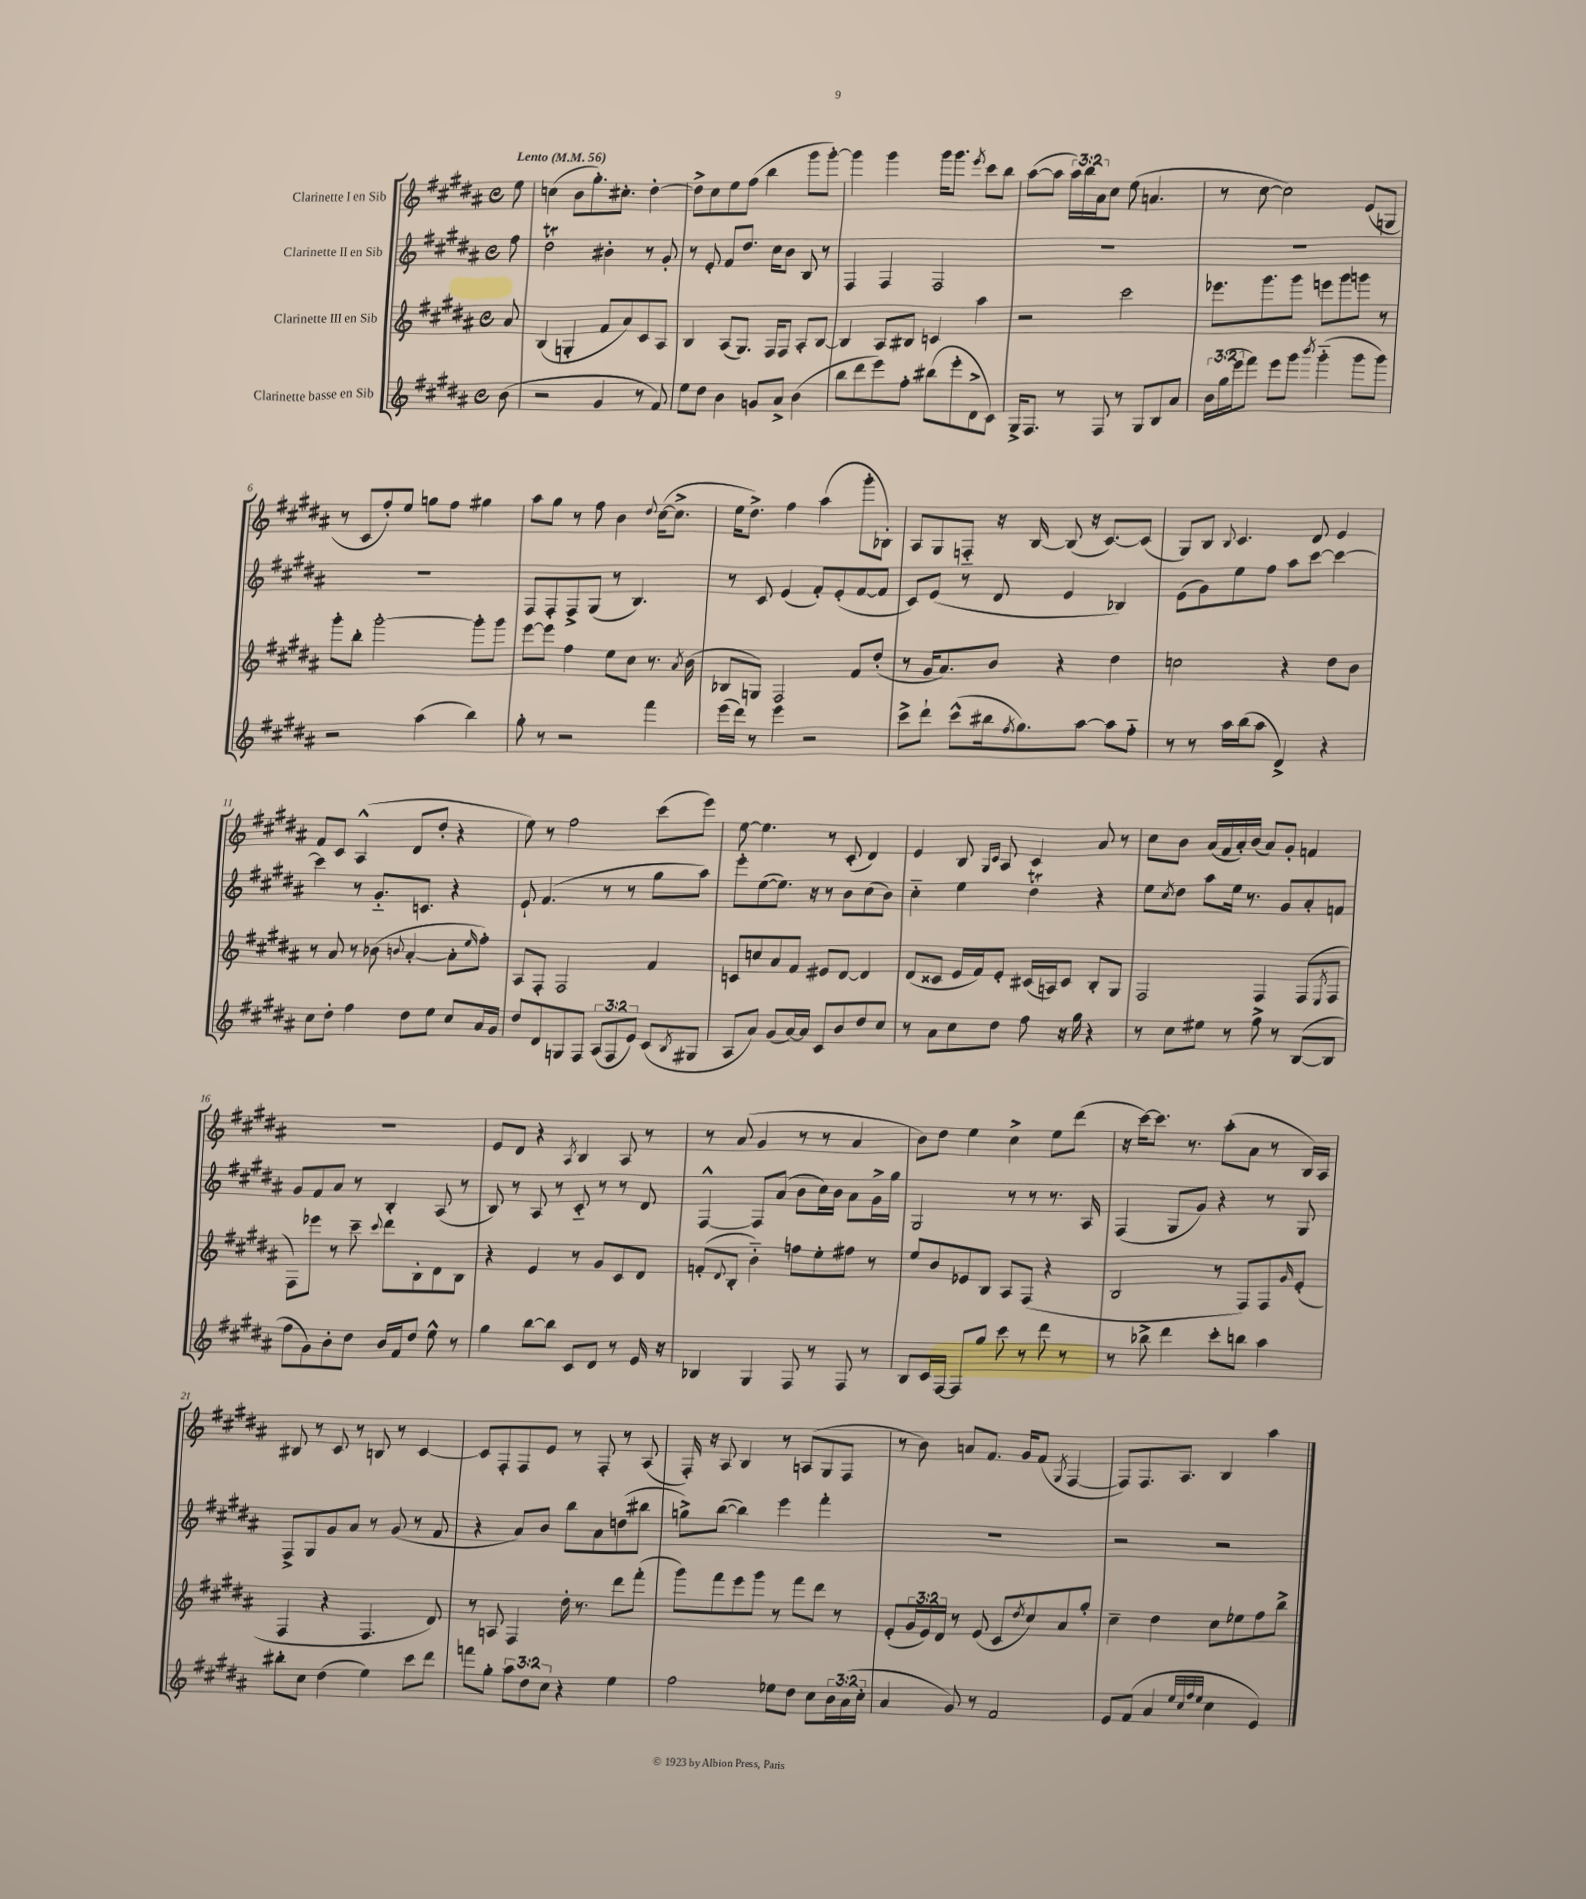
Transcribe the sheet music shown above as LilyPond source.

<<
\new StaffGroup <<
\new Staff = "s0" \with { instrumentName = "Clarinette I en Sib" } {
    \clef treble \key b \major \defaultTimeSignature \time 4/4 \override Staff.TupletNumber.text = #tuplet-number::calc-fraction-text \partial 8 \tempo "Lento" 4 = 56
    e''8 |
    c''4( b'8 gis''8.-.) cis''8.-. dis''4~-. |
    dis''8-> cis''8 e''8 fis''8( b''4 gis'''8 gis'''8~-.) |
    gis'''4 gis'''4 gis'''16 gis'''8. \acciaccatura { e'''8 } cis'''8 b''8 |
    ais''8~( ais''8 \tuplet 3/2 { ais''16) b''16 ais'16 } cis''8 e''8( a'4. |
    r8 cis''8~ cis''2) e'8( g8 |
    r8 cis'8 fis''8-.) e''8 g''8 fis''8 gis''4 |
    ais''8 gis''8 r8 fis''8 b'4 \appoggiatura { dis''8 } cis''16~( cis''8.-> |
    e''16 dis''8.->) fis''4 ais''4( gis'''8-. bes8-.) |
    ais8 gis8 f8-_ r16 b16~ b8( r16 cis'8.~) cis'8( |
    gis8) b8 \appoggiatura { b8 } cis'4. dis'8 e'4 |
    fis'8 cis'8 ais4-^( dis'8 dis''8-. r4 |
    e''8) r8 fis''2 cis'''8( e'''8) |
    e''8~ e''4. r8 cis'8-.( dis'4) |
    e'4 b8 \grace { gis16 cis'16 } ais8 cis'4 ais'8 r8 |
    cis''8 b'8 ais'16( fis'16 ais'16-.) b'16( ais'8) gis'8-. f'4 |
    R1 |
    e'8 dis'8 r4 \acciaccatura { ais8 } b4 ais8 r8 |
    r8 ais'8( gis'4 r8 r8 ais'4 |
    b'8) dis''8 e''4 cis''4-> e''8 dis'''8( |
    r16 cis'''16~) cis'''8. r8. ais''8-.( ais'8 r8 b16) ais16 |
    bis8 r8 cis'8 r8 b8 r8 cis'4~ |
    cis'8 fis8-. fis8 e'8 r8 fis8-. r8 ais8( |
    fis16-.) r16 ais8 b4 r8 a8( gis8 fis8 |
    r8 b'8) a'8 fis'8. gis'16 fis'8( \acciaccatura { gis8 } fis4~ |
    fis8) fis8. ais8. b4 ais''4 \bar "|." |
}
\new Staff = "s1" \with { instrumentName = "Clarinette II en Sib" } {
    \clef treble \key b \major \defaultTimeSignature \time 4/4 \partial 8
    fis''8 |
    dis''2\trill bis'4-. r8 gis'8-. |
    r8 e'8-. fis'8 dis''8. cis''16 b'8 b8 r8 |
    fis4 fis4 fis2 |
    R1 |
    R1 |
    R1 |
    fis8 fis8-. fis8-> gis8( r8 b4.) |
    r8 cis'8 e'4( fis'8-.) e'8-.( fis'8~ fis'8 |
    cis'8) e'8( r8 dis'8 e'4 bes4) |
    e'8( gis'8) e''8 fis''8 ais''8 cis'''8~ cis'''4~ |
    cis'''4 r8 gis'8.-_ c'8. r4 |
    e'8-! fis'4.( r8 r8 gis''8 ais''8) |
    e'''8-. e''8~( e''8.) r16 r8 b'8 cis''8( b'8) |
    cis''4-_ e''4 dis''4\trill r4 |
    e''8 \acciaccatura { cis''8 } dis''8 ais''8 e''16 r8. gis'8 ais'8-. f'8 |
    gis'8 fis'8 ais'8 r8 b4-. ais8( r8 |
    b8) r8 ais8 r8 cis'8-_ r8 r8 dis'8 |
    fis4~-^ fis8 ais'8( b'8 cis''16) b'16 ais'8 gis'16-> gis''16 |
    gis2 r8 r8 r8. ais16 |
    fis4( gis8 gis'8) r4 r8 gis8 |
    fis8-> gis8 gis'8 ais'8 r8 gis'8( r8 fis'8 |
    r4 ais'8) b'8 b''8 ais'8 d''8( bis''8 |
    g''8->) b''8~( b''4) e'''4 fis'''4-. |
    R1 |
    r2 r2 \bar "|." |
}
\new Staff = "s2" \with { instrumentName = "Clarinette III en Sib" } {
    \clef treble \key b \major \defaultTimeSignature \time 4/4 \override Staff.TupletNumber.text = #tuplet-number::calc-fraction-text \partial 8
    ais'8 |
    b4( g4-. fis'8 ais'8) cis'8 ais8 |
    b4 ais8( gis8.) fis16 fis8 ais8-. b8~ |
    b4 ais8 bis8 c'4 ais''4 |
    r2 cis'''2 |
    ees'''8. gis'''8. gis'''8 e'''8 gis'''8 g'''8 r8 |
    gis'''8-. b''8-. gis'''2~-. gis'''8-. gis'''8 |
    e'''8~ e'''8 fis''4 e''8 cis''8 r8. \acciaccatura { ais'8 } b'16( |
    bes8 g8) fis2 fis'8 dis''8-.( |
    r8 gis'16 ais'8.) b'8 r4 dis''4 |
    c''2 r4 dis''8 b'8 |
    r8 ais'8 r8 bes'8( \appoggiatura { b'8 } ais'4~-. ais'8-. \grace { e''16 } fis''8-.) |
    ais8 fis8-. fis2 fis'4 |
    c'8 c''8 ais'8 fis'8 eis'8 dis'8~ dis'4 |
    dis'8( cisis'8 e'16 fis'16) e'8-. cis'16( a16) cis'8 b8-. gis8 |
    fis2 fis4 fis8( \acciaccatura { e8 } fis8 |
    fis8) ees'''8 r8 cis'''8-- \appoggiatura { cis'''8 } dis'''8 b8-. dis'8 b8 |
    r4 e'4 r8 gis'8 cis'8 dis'8 |
    f'8-.( \appoggiatura { dis'8 } b8-. b'4-_) f''8 e''8-. fis''8 r8 |
    e''8 b'8 ees'8 b8 ais8 fis8( r4 |
    b2 r8 fis8) fis8 \grace { gis'16 } e'8-.( |
    fis4 r4 fis4. dis'8) |
    r8 a8 fis4 dis''16-. r8. dis'''8 fis'''8-.( |
    gis'''8) fis'''8 e'''8 gis'''8 r8 fis'''8 dis'''8 r8 |
    e'8-.( \tuplet 3/2 { gis'16 e'16) dis'16 } r8 e'8( cis'8 \acciaccatura { dis''8 } cis''8) ais'8 gis''8-. |
    cis''4-- dis''4 cis''8 ees''8 fis''8 b''8-> \bar "|." |
}
\new Staff = "s3" \with { instrumentName = "Clarinette basse en Sib" } {
    \clef treble \key b \major \defaultTimeSignature \time 4/4 \override Staff.TupletNumber.text = #tuplet-number::calc-fraction-text \partial 8
    b'8( |
    r2 gis'4 r8 fis'8) |
    e''8 dis''8 b'4 g'8 ais'8-> b'4( |
    b''8 dis'''8 e'''8) fis''8-. bis''8( e'''8-. dis'8-> cis'8) |
    gis16-> fis8. r8 fis8 r8 gis8 b8 ais'8 |
    \tuplet 3/2 { b'16 gis''16( e'''16 } fis'''8) e'''8 gis'''8 \acciaccatura { b'''8 } gis'''4-_( gis'''8 gis'''8) |
    r2 ais''4( b''4) |
    gis''8-. r8 r2 fis'''4 |
    e'''16( dis'''16) r8 e'''4 r2 |
    cis'''8-> dis'''8-! cis'''8-^( bis''16 \acciaccatura { fis''8 } gis''8.) ais''8~ ais''8 fis''8-_ |
    r8 r8 ais''16 b''16( ais''8 dis'4->) r4 |
    cis''8 dis''8-. fis''4 dis''8 e''8 cis''8 ais'16 gis'16 |
    dis''8 dis'8 g8 fis8 \tuplet 3/2 { ais8( fis8 e'8) } cis'8( \acciaccatura { b8 } gis8 |
    ais8 ais'8) gis'8( ais'16~) ais'16 cis'8 b'8 dis''8 cis''8 |
    r8 ais'8 cis''8 dis''8 fis''8 r16 gis''16 r4 |
    r8 cis''8 eis''8 r8 fis''8-> r8 b8~( b8 |
    fis''8 gis'8) b'8-. dis''8 b'16 fis'16 dis''8 e''8-^ r8 |
    gis''4 b''8~ b''8 cis'8 dis'8 r8 e'16 r16 |
    bes4 gis4 fis8 r8 fis8 r8 |
    b8 cis'16 fis16~ fis8 gis''8 cis'''8 r8 dis'''8 r8 |
    r8 bes''8-> dis'''4 cis'''8-. b''8 ais''4 |
    bis''8-. cis''8 dis''4( e''4) cis'''8 dis'''8 |
    f'''8 gis''8-. \tuplet 3/2 { ais''8 dis''8 cis''8 } r4 e''4 |
    fis''2 ees''8 dis''8 cis''8 \tuplet 3/2 { b'16 ais'16( cis''16-. } |
    ais'4 gis'8) r8 fis'2 |
    e'8 fis'8( ais'4 \grace { e''32 cis''32 fis''32 e''32 } cis''4 e'4) \bar "|." |
}
>>
>>
